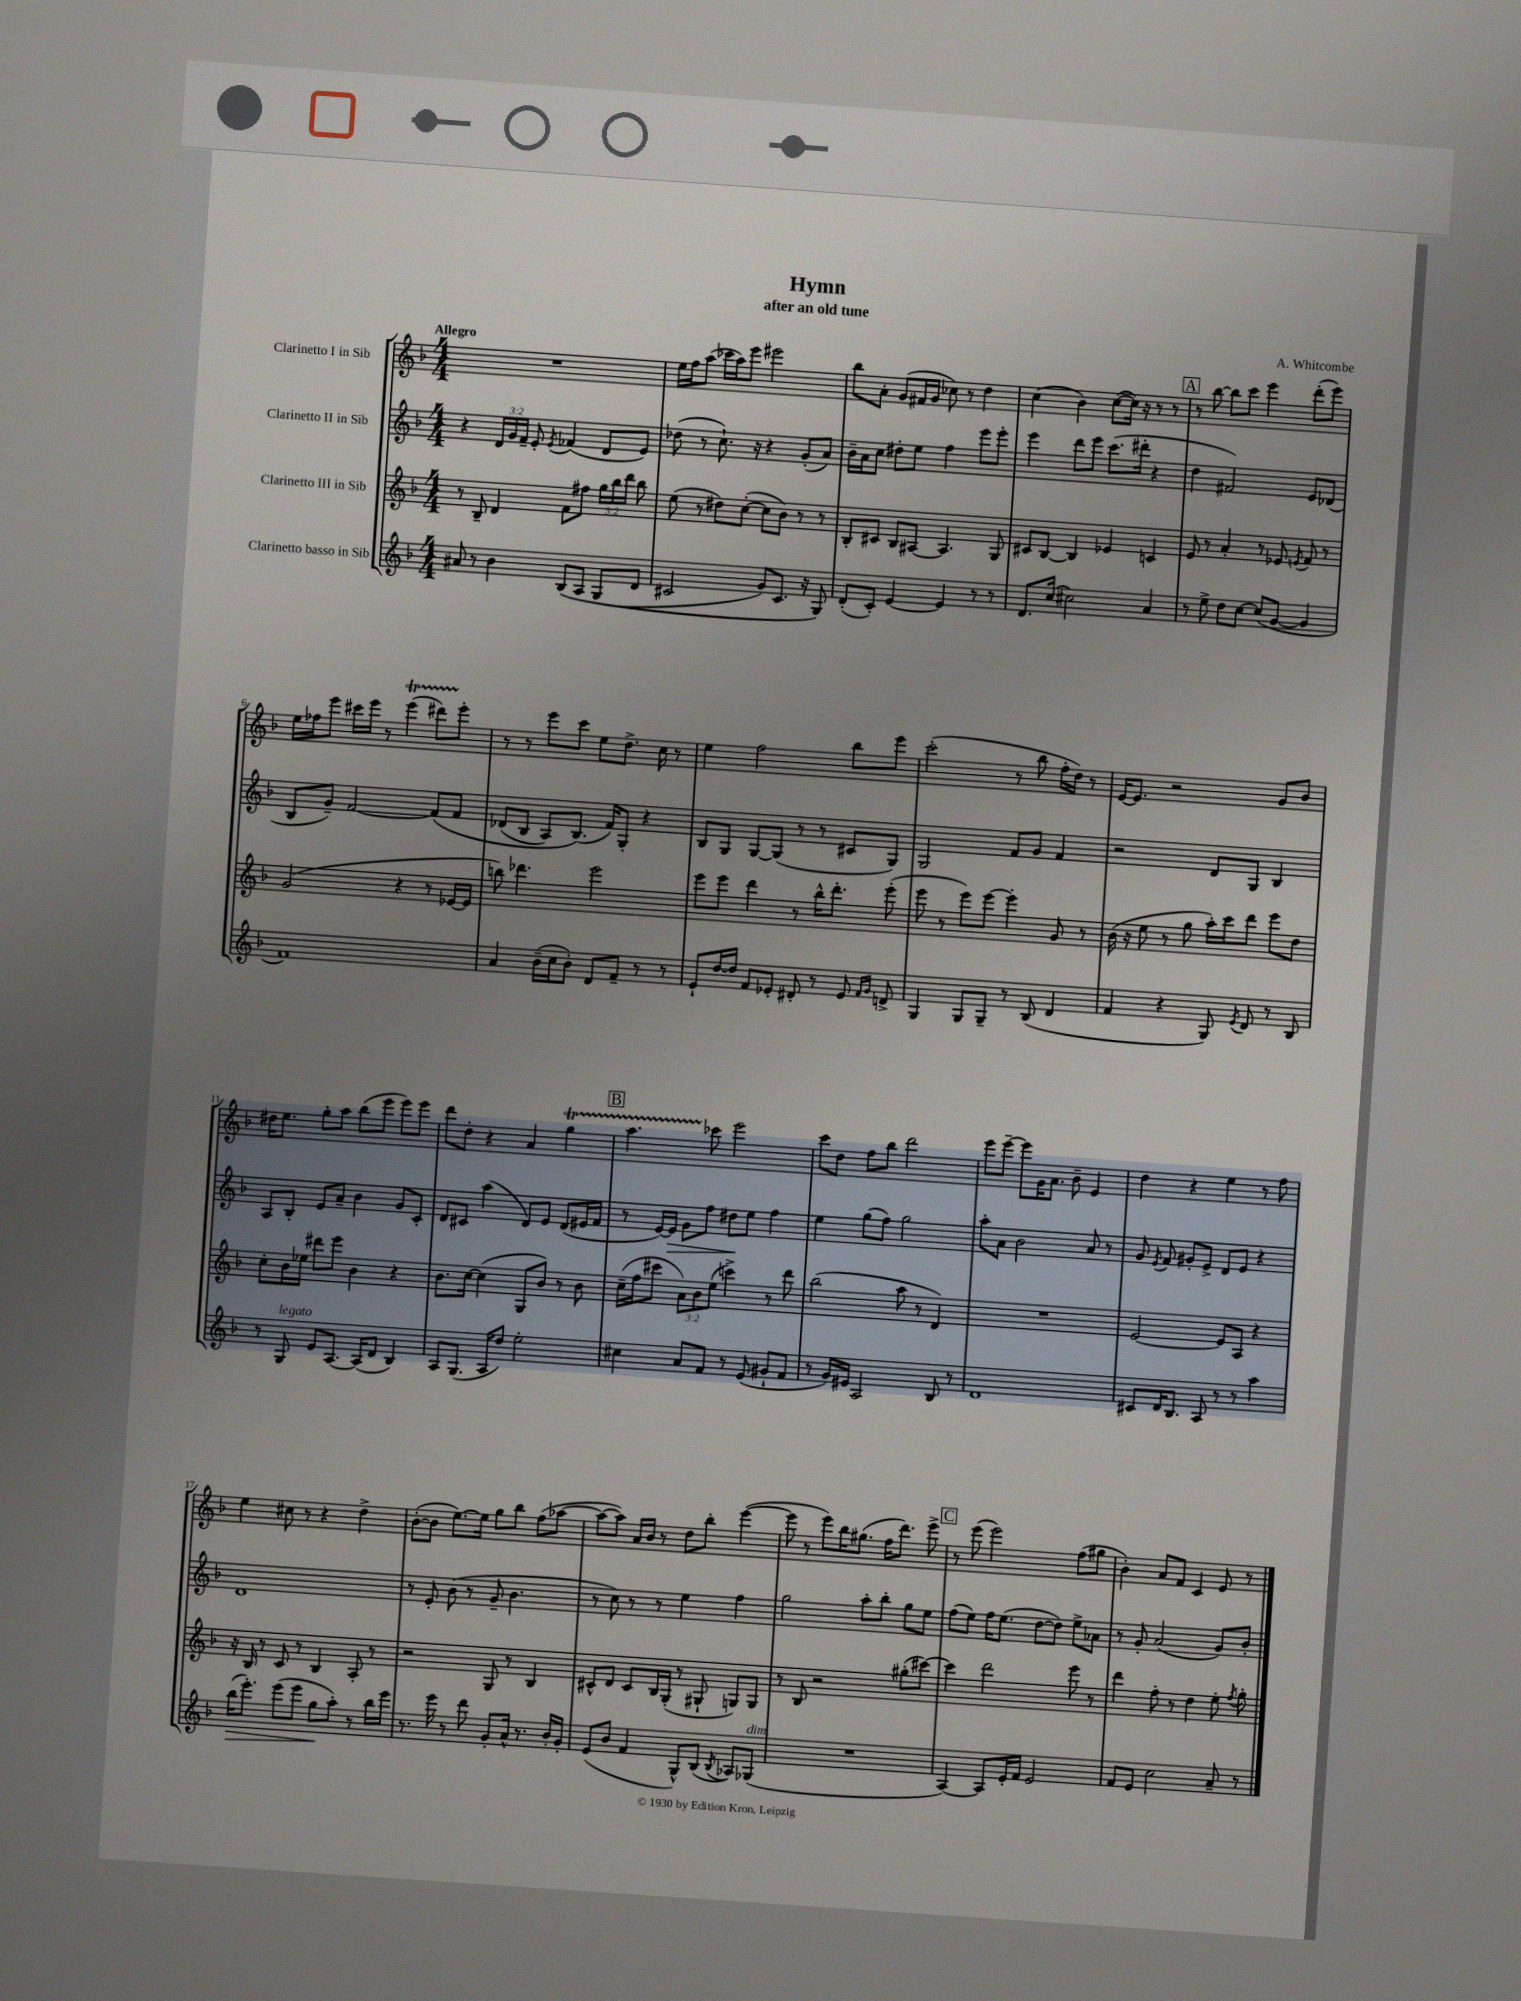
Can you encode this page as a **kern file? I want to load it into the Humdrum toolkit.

**kern	**kern	**kern	**kern
*staff4	*staff3	*staff2	*staff1
*clefG2	*clefG2	*clefG2	*clefG2
*k[b-]	*k[b-]	*k[b-]	*k[b-]
*M4/4	*M4/4	*M4/4	*M4/4
8a#	8r	4r	1r
8r	8B-~	.	.
4b-	4d	24d	.
.	.	24g	.
.	.	24f~	.
.	.	8e'	.
.	.	8qe	.
&(8B-	8f	(4f-	.
8A	8ff#	.	.
(8G	24gg	8d	.
.	24bb-	.	.
.	24ddd	.	.
8d	8bb-	8e)	.
=	=	=	=
2c#	(8ee	(8dd-	16ee
.	.	.	16ff
.	8r	8r	(8aa
.	8dd#)	8.cc`)	16ccc-
.	.	.	16aa)
.	([8cc'	.	8eee
.	.	16r	.
8g)	8cc]	4r	2eee#
8.c#	8b-)	.	.
.	8r	(8g'	.
16r	.	.	.
8G&)	8r	8a)	.
=	=	=	=
(8d'	8B-'	16b-~	8bb-
.	.	16a	.
8c')	8c#	8cc	8a'
[4e	8B-	8dd#'	(8g
.	[8A#	8ee	16f#
.	.	.	16g
4e]	4.A#]	4ff	8cc-)
.	.	.	8r
8r	.	8eee	4dd
8r	8G	8eee'	.
=	=	=	=
8.d	8c#	4eee	(4cc
.	[8B-	.	.
(16cc	.	.	.
2cc#)	4B-]	8ddd	4b-)
.	.	8eee	.
.	4e-	(8.ccc	([8cc
.	.	.	16cc])
.	.	16ddd#'	16r
4a	4c	4r	8r
.	.	.	8r
=	=	=	=
8r	8e	4dd	8r
8ee^	8r	.	[8bb-
8dd	4a'	2f#)	8bb-]
[8cc	.	.	8ccc
(8cc]	8r	.	4eee
[8g	8e-	.	.
.	8qe	.	.
4g]	8f	8e	(8ddd'
.	8r	(8d-	8eee)
=	=	=	=
1f)	(2g	8B-	16ee
.	.	.	16ff-
.	.	8g~)	8eee
.	.	[2f	16ccc#
.	.	.	16eee
.	.	.	8r
.	4r	.	(4eee
.	8r	&(8f]	8ddd#)
.	[16e-	8f	8eee'
.	16e-]	.	.
=	=	=	=
4a	8bb)	(8d-	8r
.	4.ddd-	8B-	8r
(16b-~	.	8A)	8eee
16cc	.	.	.
8b-')	.	(8.B-&)	8ccc
8d	2eee	.	8ee
.	.	16f)	.
8f~	.	8G'	8.dd^
8r	.	4r	.
.	.	.	16cc
8r	.	.	8r
=	=	=	=
8e`	8eee	8B-	4ee
[16dd	8eee	8G	.
16dd]	.	.	.
8f	4ddd	[8G	2ff
8e-'	.	(8G]	.
8d#'	8r	8r	.
8r	16bb-^^	8r	.
.	8.ddd'	.	.
8e-	.	8c#	8bb-
16qqf	.	.	.
16qqg	.	.	.
8d^	(8eee'	8G)	8eee
=	=	=	=
4G	8eee	2G	(2ccc'
.	8r	.	.
8G	8eee)	.	.
8G~	[8eee	.	.
8r	4eee']	8f	8r
(8B-	.	8g	8bb-
4d	8g	4f	16ff'
.	.	.	16dd)
.	8r	.	8r
=	=	=	=
4f	(16b-	2r	[16e
.	16r	.	8.e]
.	8ee	.	.
4r	8r	.	2r
.	8gg	.	.
8G)	16aa')	8d	.
.	16ccc	.	.
8qe	.	.	.
8d	8ddd	8G	.
8r	8eee	4B-	8g
8B-	8dd	.	8b-
=	=	=	=
8r	8cc'	8A	16dd#
.	.	.	8.ee
8G	16b-	8B-'	.
.	16ee-	.	.
8e	8ddd#	8e	8gg'
[8.A	8eee	8a~	8aa
.	4b-	4b-	(8bb-
(16A]	.	.	.
8d	.	.	8eee
4B-)	4r	8g	8eee)
.	.	8c'	8eee
=	=	=	=
8A	8.b-	8d	8ddd
(8.G	.	8c#	8dd'
.	[16cc	.	.
.	(4cc]	(4aa	4r
16A	.	.	.
8dd)	.	.	.
2ee'	8G	8d)	4a
.	8b-)	8e	.
.	8r	(8d	4gg
.	8b-	16e#	.
.	.	16f	.
=	=	=	=
4cc#	(16cc~	8r	4.aa
.	16ff	.	.
.	8ccc#	[16e)	.
.	.	16e]	.
8a	12a)	8g	.
.	12b-	.	.
8f	.	8ff	8ccc-
.	(12ee	.	.
8r	4ccc^)	8dd#	2eee
(8e	.	8ee	.
8g#`	8r	4ff	.
8f	8ddd	.	.
=	=	=	=
8r	(2bb-	4ee	8ccc
16g)	.	.	8dd
16e#	.	.	.
2A	.	(8gg	8ff
.	.	8ff)	8bb-
.	8aa	2gg	2ddd
.	8r	.	.
8B-	4d)	.	.
8r	.	.	.
=	=	=	=
1d	1r	8aa'	8eee
.	.	8a	[8eee~
.	.	2b-	8eee]
.	.	.	16g
.	.	.	8.a
.	.	.	8b-~
.	.	8a	4e
.	.	8r	.
=	=	=	=
8c#	[2e	8g	4dd
.	.	8qe	.
16d	.	8f	.
8.B-	.	.	.
.	.	8g#'	4r
8A	.	8e^	.
8r	8e]	8d	4ee
8r	8A	8e	.
4aa	4r	4r	8r
.	.	.	8ff
=	=	=	=
(16bb-	16r	1d	4ee
8.eee')	16B-	.	.
.	8r	.	.
(8eee	8c	.	8cc#
8eee	8r	.	8r
8gg	4B-	.	4r
8aa')	.	.	.
8r	8A'	.	4dd^
16bb-	8r	.	.
16eee	.	.	.
=	=	=	=
8.r	2r	8r	([8b-'
.	.	8e'	8b-]
16eee	.	.	.
8r	.	(8b-	[8.ee)
8ddd	.	8r	.
.	.	.	16ee]
8g'	8G	8g~	8gg
16a^^	8r	4.b-	8bb-
8.r	.	.	.
.	4B-	.	(8ff
16b-'	.	.	[8aa-
16g'	.	.	.
=	=	=	=
(8e	8c#^^	8r	8aa-_
8b-	8d	8cc)	8aa-])
4f	8c#	8r	16a
.	.	.	16b-
.	16B-	8r	8r
.	(16G'	.	.
8G^^)	8r	4ee	8dd
(8B-	8G#`	.	8bb-'
8qB-	.	.	.
8A-)	8G)	4ff	([4eee
(8G-	8G	.	.
=	=	=	=
1r	8r	2gg	8eee]
.	8B-	.	8r
.	2r	.	8eee)
.	.	.	16bb-
.	.	.	(8.gg#
.	.	8aa'	.
.	.	8bb-'	16ff
.	.	.	8.ddd)
.	(8gg#'	8gg	.
.	[8ccc#)	8ee	8eee^
=	=	=	=
[4A)	4ccc#]	(8ff	8r
.	.	8ee)	(8eee
8A]	2ddd	16ff	2eee)
.	.	(8.ee	.
16e'	.	.	.
16f	.	.	.
2e	.	[8dd	.
.	.	8dd])	.
.	8eee	8ee^	(8ff
.	8r	8a-	8gg#
=	=	=	=
8f	4ddd	8r	4b-')
8e	.	8g'	.
2cc	8ff'	(2a	8a
.	8r	.	8f
.	4dd	.	4c
8a~	8ee'	8g)	8e
.	8qff	.	.
8r	8gg'	8b-'	8r
==	==	==	==
*-	*-	*-	*-
